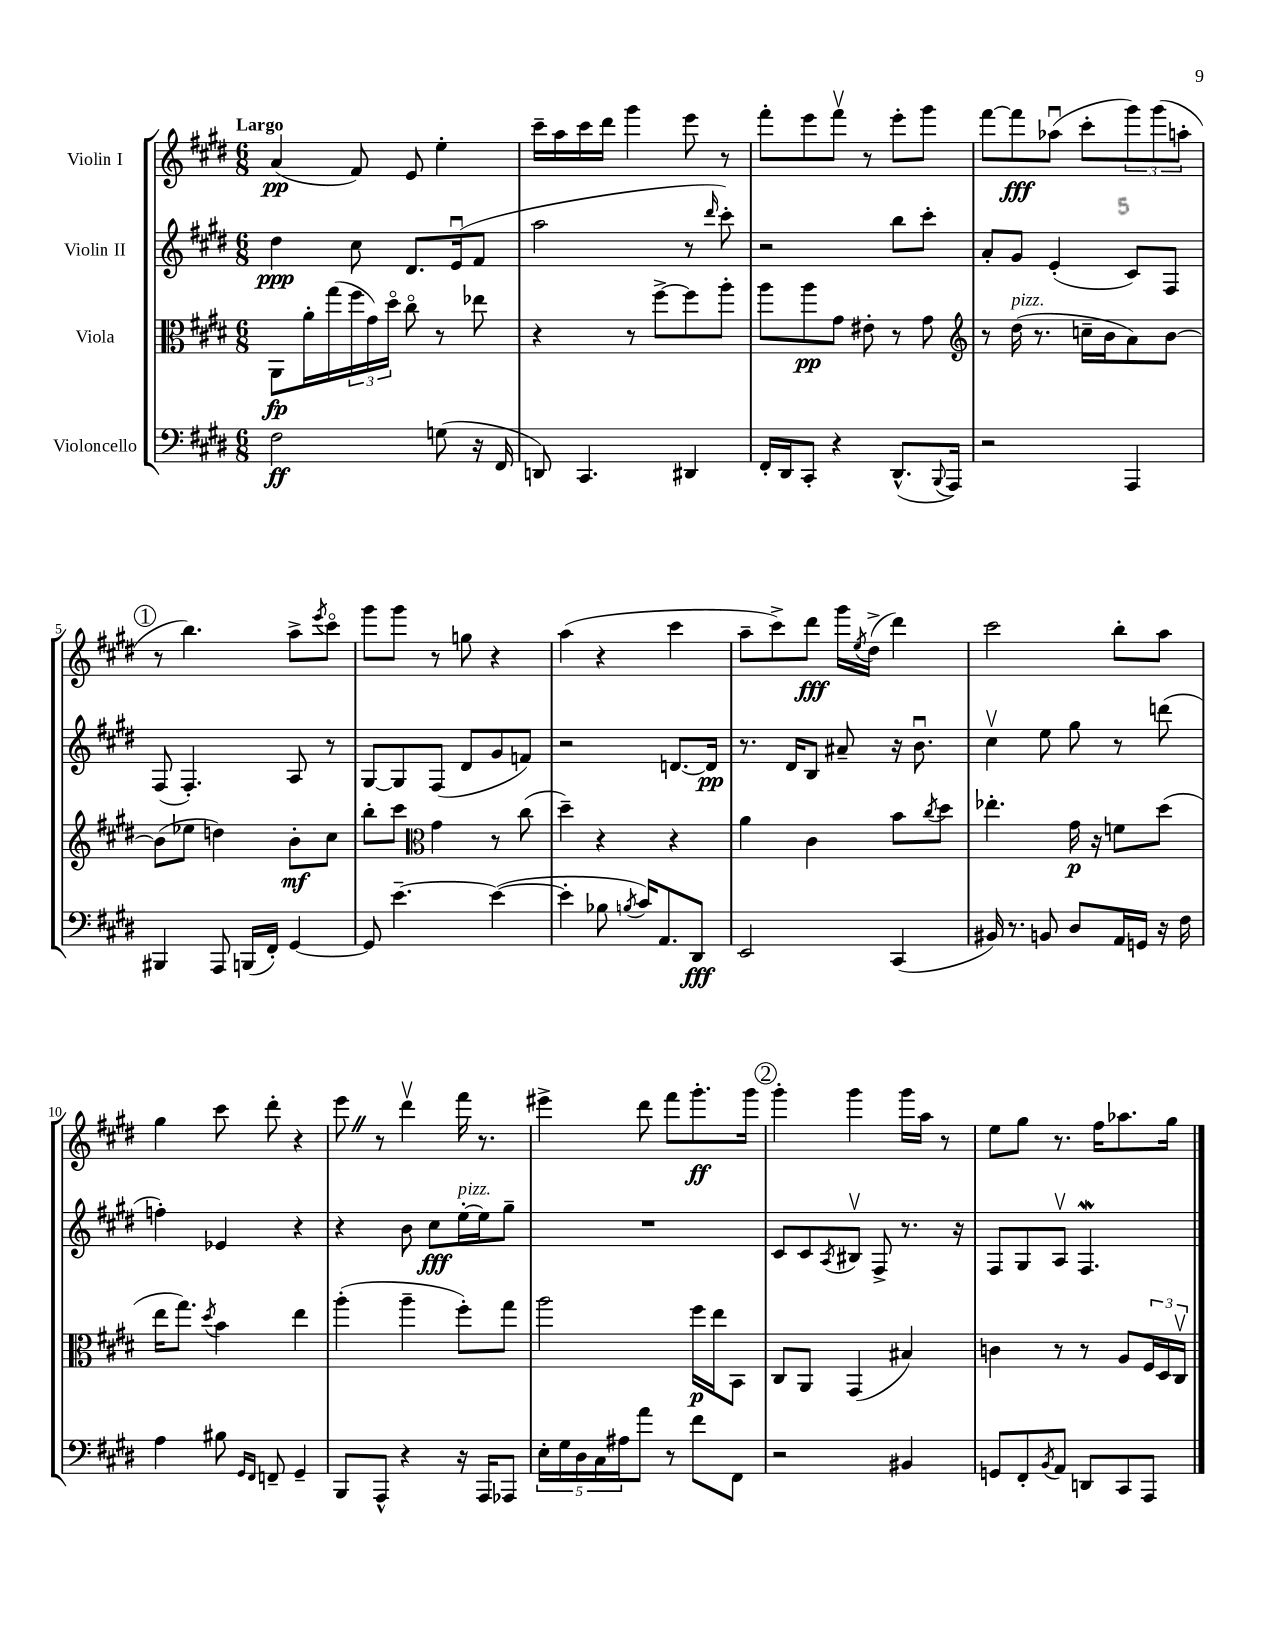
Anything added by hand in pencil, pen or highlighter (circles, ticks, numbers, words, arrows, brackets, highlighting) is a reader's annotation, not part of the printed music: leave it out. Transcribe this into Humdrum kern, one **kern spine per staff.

**kern	**dynam	**kern	**dynam	**kern	**dynam	**kern	**dynam
*part4	*part4	*part3	*part3	*part2	*part2	*part1	*part1
*staff4	*staff4	*staff3	*staff3	*staff2	*staff2	*staff1	*staff1
*I"Violoncello	*	*I"Viola	*	*I"Violin II	*	*I"Violin I	*
*clefF4	*	*clefC3	*	*clefG2	*	*clefG2	*
*k[f#c#g#d#]	*	*k[f#c#g#d#]	*	*k[f#c#g#d#]	*	*k[f#c#g#d#]	*
*M6/8	*	*M6/8	*	*M6/8	*	*M6/8	*
=1	=1	=1	=1	=1	=1	=1	=1
!	!	!	!	!	!	!LO:TX:a:B:t=Largo	!
2F#\	ff	8AA\L	fp	4dd#\	ppp	(4a/	pp
.	.	16a'\L	.	.	.	.	.
.	.	(16gg#\	.	.	.	.	.
.	.	24ff#\	.	8cc#\	.	8f#/)	.
.	.	24g#\)	.	.	.	.	.
.	.	24dd#\JJ	.	.	.	.	.
.	.	8cc#\	.	8.d#/L	.	8e/	.
(8Gn\	.	8r	.	.	.	4ee'\	.
.	.	.	.	(16eu/k	.	.	.
16r	.	8ee-X\	.	8f#/J	.	.	.
16FF#/	.	.	.	.	.	.	.
=2	=2	=2	=2	=2	=2	=2	=2
8DDn/)	.	4r	.	2aa\	.	16ccc#~\LL	.
.	.	.	.	.	.	16aa\	.
4.CC#/	.	.	.	.	.	16ccc#\	.
.	.	.	.	.	.	16ddd#\JJ	.
.	.	8r	.	.	.	4ggg#\	.
.	.	[8ff#^\L	.	.	.	.	.
4DD#X/	.	8ff#\]	.	8r	.	8eee\	.
.	.	.	.	16qqddd#/	.	.	.
.	.	8aa'\J	.	8ccc#'\)	.	8r	.
=3	=3	=3	=3	=3	=3	=3	=3
16FF#'/LL	.	8aa\L	.	2r	.	8fff#'\L	.
16DD#/J	.	.	.	.	.	.	.
8CC#'/J	.	8aa\	pp	.	.	8eee\	.
4r	.	8g#\J	.	.	.	8fff#v\J	.
.	.	8e#X'\	.	.	.	8r	.
(8.DD#^^/L	.	8r	.	8bb\L	.	8eee'\L	.
.	.	8g#\	.	8ccc#'\J	.	8ggg#\J	.
8qqBBB/	.	.	.	.	.	.	.
16AAA/Jk)	.	.	.	.	.	.	.
=4	=4	=4	=4	=4	=4	=4	=4
*	*	*clefG2	*	*	*	*	*
2r	.	8r	.	8a'/L	.	[8fff#\L	.
!	!	!LO:TX:a:i:t=pizz.	!	!	!	!	!
.	.	(16dd#\	.	8g#/J	.	8fff#\]	fff
.	.	8.r	.	.	.	.	.
.	.	.	.	(4e'/	.	(8aa-Xu\J	.
.	.	16ccn~\LL	.	.	.	8ccc#'\L	.
.	.	16b\J	.	.	.	.	.
4AAA/	.	8a\)	.	8c#/L)	.	12ggg#\)	.
.	.	.	.	.	.	(12ggg#\	.
.	.	[8b\J	.	8F#/J	.	.	.
.	.	.	.	.	.	12aan'\J	.
!!LO:LB:g=z
!!LO:REH:place=s1:t=1
=5	=5	=5	=5	=5	=5	=5	=5
4BBB#X/	.	(8b\L]	.	(8F#/	.	8r	.
.	.	8ee-X\J	.	4.F#'/)	.	4.bb\)	.
8AAA/	.	4ddn\)	.	.	.	.	.
(16BBBn/LL	.	.	.	.	.	.	.
16FF#'/JJ)	.	.	.	.	.	.	.
[4GG#/	.	8b'\L	mf	8A/	.	8aa^\L	.
.	.	.	.	.	.	8qeee/	.
.	.	8cc#\J	.	8r	.	8ccc#\J	.
=6	=6	=6	=6	=6	=6	=6	=6
8GG#/]	.	8bb'\L	.	[8G#/L	.	8ggg#\L	.
[4.e~\	.	8ccc#\J	.	8G#/]	.	8ggg#\J	.
*	*	*clefC3	*	*	*	*	*
.	.	4g#\	.	(8F#/J	.	8r	.
.	.	.	.	8d#/L	.	8ggn\	.
(4e\_	.	8r	.	8g#/	.	4r	.
.	.	(8cc#\	.	8fn/J)	.	.	.
=7	=7	=7	=7	=7	=7	=7	=7
4e'\]	.	4dd#~\)	.	2r	.	(4aa\	.
8B-X\	.	4r	.	.	.	4r	.
8qBn/	.	.	.	.	.	.	.
16c#/KL)	.	.	.	.	.	.	.
8.AA/	.	.	.	.	.	.	.
.	.	4r	.	[8.dn/L	.	4ccc#\	.
8DD#/J	fff	.	.	.	.	.	.
.	.	.	.	16d/Jk]	pp	.	.
=8	=8	=8	=8	=8	=8	=8	=8
2EE/	.	4a\	.	8.r	.	8aa~\L	.
.	.	.	.	.	.	8ccc#^\)	.
.	.	.	.	16d#/KL	.	.	.
.	.	4c#\	.	8B/J	.	8ddd#\J	fff
.	.	.	.	8a#X~/	.	16ggg#\LL	.
.	.	.	.	.	.	8qee/	.
.	.	.	.	.	.	(16dd#^\JJ	.
(4CC#/	.	8b\L	.	16r	.	4ddd#\)	.
.	.	.	.	8.bu\	.	.	.
.	.	8qcc#/	.	.	.	.	.
.	.	8dd#\J	.	.	.	.	.
=9	=9	=9	=9	=9	=9	=9	=9
16BB#X/)	.	4.ee-X'\	.	4cc#v\	.	2ccc#\	.
8.r	.	.	.	.	.	.	.
8BBn/	.	.	.	8ee\	.	.	.
8D#/L	.	16g#\	p	8gg#\	.	.	.
.	.	16r	.	.	.	.	.
16AA/L	.	8fn\L	.	8r	.	8bb'\L	.
16GGn/JJ	.	.	.	.	.	.	.
16r	.	(8dd#\J	.	(8dddn\	.	8aa\J	.
16F#\	.	.	.	.	.	.	.
!!LO:LB:g=z
=10	=10	=10	=10	=10	=10	=10	=10
4A\	.	16ee\KL	.	4ffn'\)	.	4gg#\	.
.	.	8.gg#\J)	.	.	.	.	.
.	.	8qdd#/	.	.	.	.	.
8B#X\	.	4b\	.	4e-X/	.	8ccc#\	.
16qqGG#/LL	.	.	.	.	.	.	.
16qqFF#/JJ	.	.	.	.	.	.	.
8FFn~/	.	.	.	.	.	8ddd#'\	.
4GG#~/	.	4ee\	.	4r	.	4r	.
=11	=11	=11	=11	=11	=11	=11	=11
8BBB/L	.	(4aa'\	.	4r	.	8eeeZ\	.
8AAA^^/J	.	.	.	.	.	8r	.
4r	.	4aa~\	.	8b\	.	4ddd#v\	.
.	.	.	.	8cc#\L	fff	.	.
!	!	!	!	!LO:TX:a:i:t=pizz.	!	!	!
16r	.	8ff#'\L)	.	[16ee'\L	.	16fff#\	.
16AAA/KL	.	.	.	16ee\J]	.	8.r	.
8AAA-X/J	.	8gg#\J	.	8gg#~\J	.	.	.
=12	=12	=12	=12	=12	=12	=12	=12
20E'\LL	.	2aa\	.	2.r	.	4eee#X^\	.
20G#\	.	.	.	.	.	.	.
20D#\	.	.	.	.	.	.	.
20C#\	.	.	.	.	.	.	.
20A#X\J	.	.	.	.	.	.	.
8a\J	.	.	.	.	.	8ddd#\	.
8r	.	.	.	.	.	8fff#\L	.
8f#\L	.	16ff#\LL	p	.	.	8.ggg#'\	ff
.	.	16ee\J	.	.	.	.	.
8FF#\J	.	8BB\J	.	.	.	.	.
.	.	.	.	.	.	16ggg#\Jk	.
!!LO:REH:place=s1:t=2
=13	=13	=13	=13	=13	=13	=13	=13
2r	.	8C#/L	.	8c#/L	.	4ggg#'\	.
.	.	8AA/J	.	8c#/	.	.	.
.	.	.	.	8qA/	.	.	.
.	.	(4GG#/	.	8B#Xv/J	.	4ggg#\	.
.	.	.	.	8F#^/	.	.	.
4BB#X/	.	4B#X/)	.	8.r	.	16ggg#\LL	.
.	.	.	.	.	.	16aa\JJ	.
.	.	.	.	.	.	8r	.
.	.	.	.	16r	.	.	.
=14	=14	=14	=14	=14	=14	=14	=14
8GGn/L	.	4cn\	.	8F#/L	.	8ee\L	.
8FF#'/	.	.	.	8G#/	.	8gg#\J	.
8qBB/	.	.	.	.	.	.	.
8AA/J	.	8r	.	8Av/J	.	8.r	.
8DDn/L	.	8r	.	4.F#W/	.	.	.
.	.	.	.	.	.	16ff#\KL	.
8CC#/	.	8A/L	.	.	.	8.aa-X\	.
8AAA/J	.	24F#/L	.	.	.	.	.
.	.	24D#/	.	.	.	.	.
.	.	.	.	.	.	16gg#\Jk	.
.	.	24C#v/JJ	.	.	.	.	.
==	==	==	==	==	==	==	==
*-	*-	*-	*-	*-	*-	*-	*-
